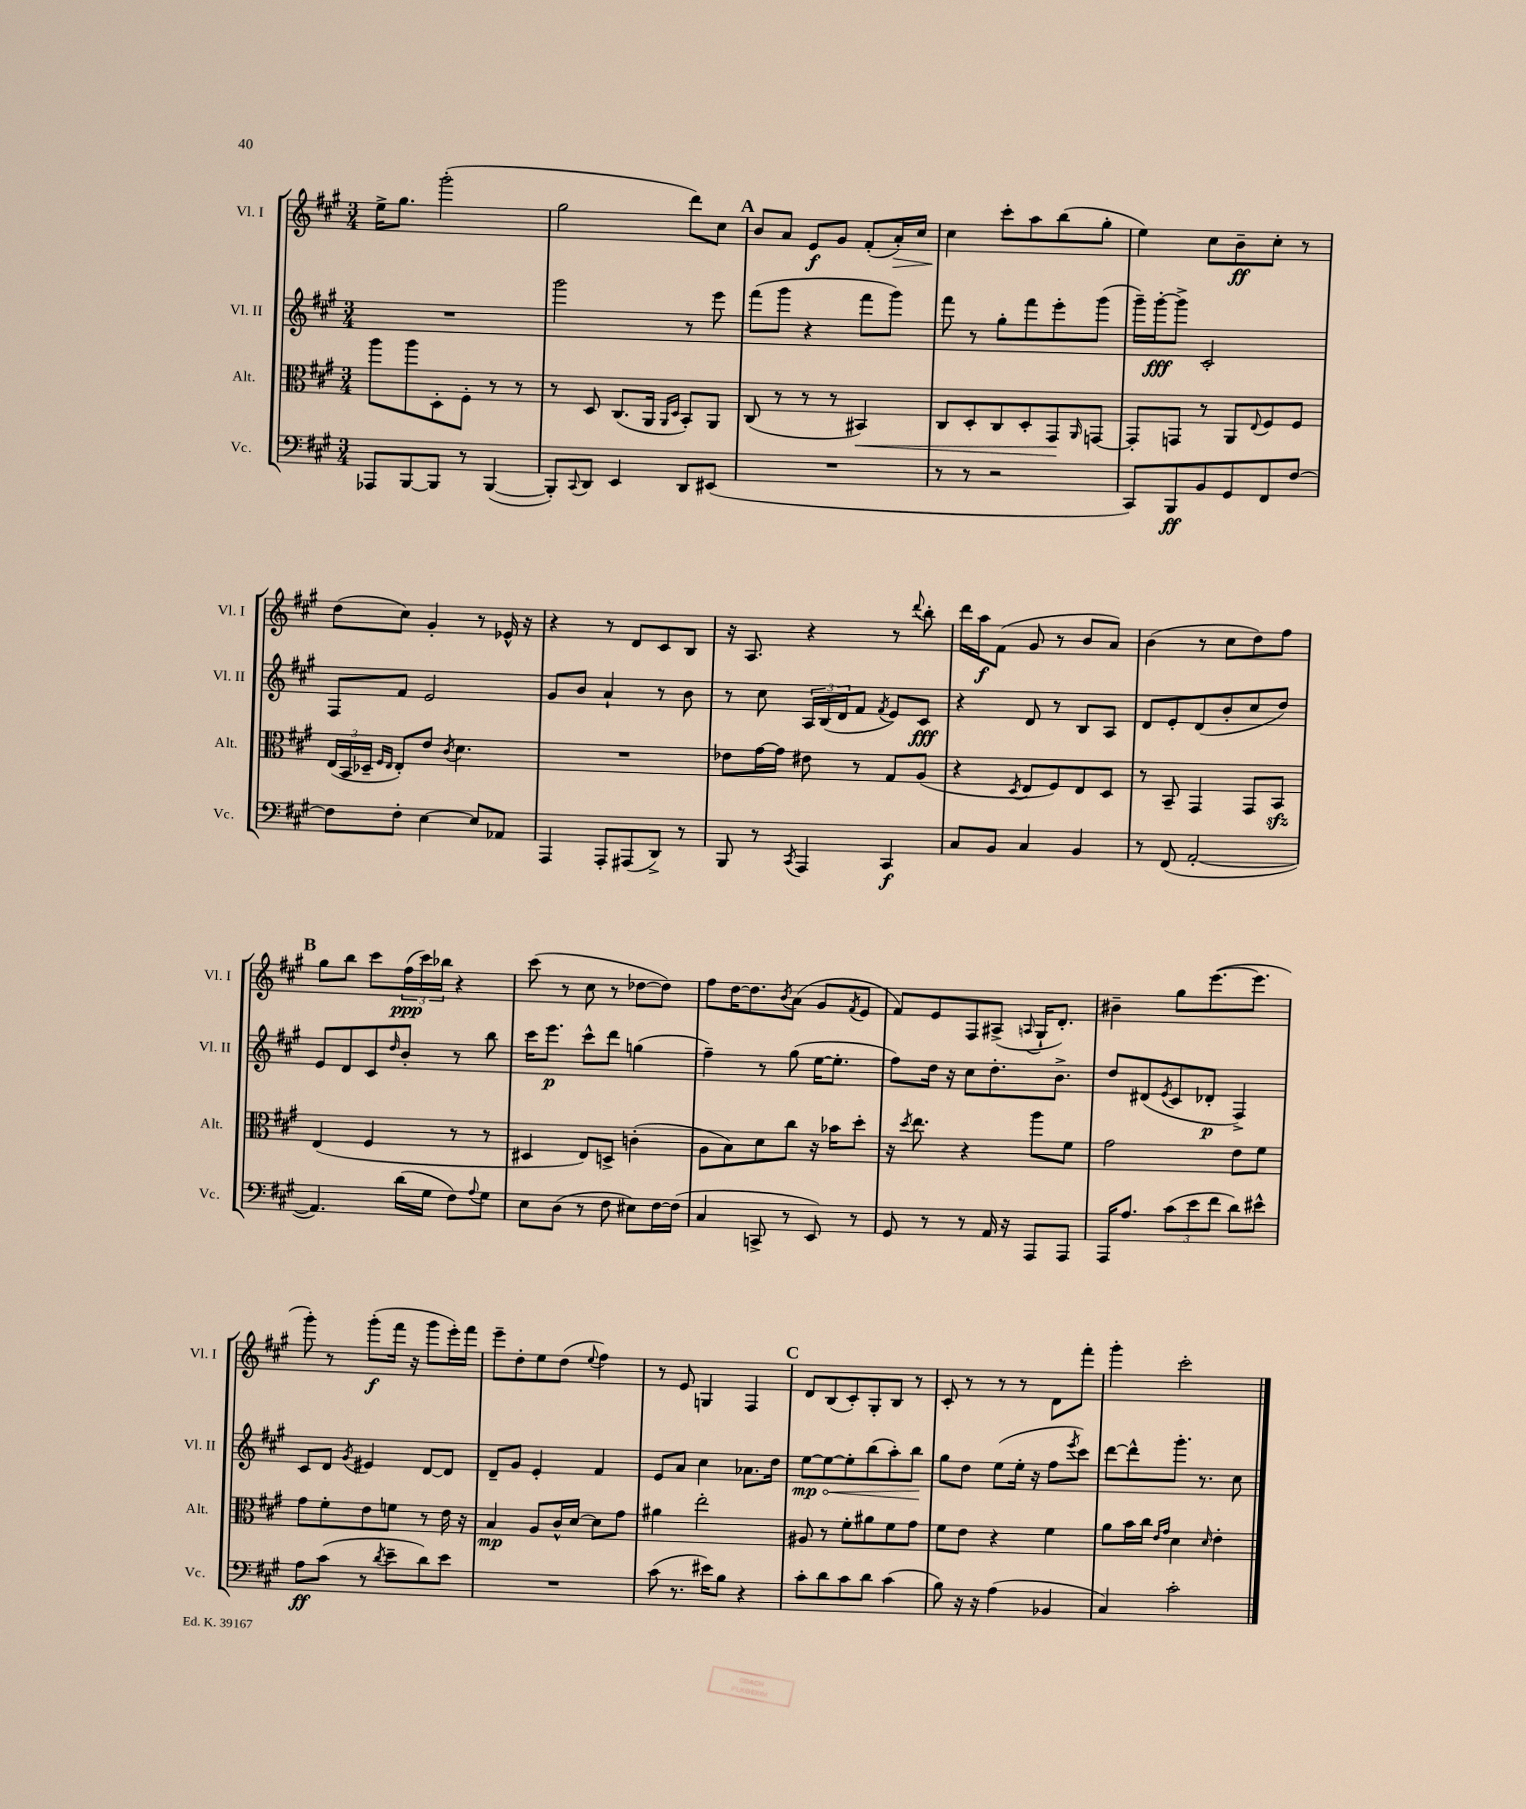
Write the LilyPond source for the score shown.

<<
\new StaffGroup <<
\new Staff = "s0" \with { instrumentName = "Vl. I" shortInstrumentName = "Vl. I" } {
    \clef treble \key a \major \numericTimeSignature \time 3/4
    e''16-> gis''8. gis'''2-.( |
    gis''2 d'''8) cis''8 |
    \mark \markup { \bold "A" } b'8 a'8 e'8\f gis'8 fis'8-.( a'16-.\>) cis''16 |
    cis''4\! cis'''8-. a''8 b''8( gis''8-. |
    e''4) cis''8 b'8--\ff cis''8-. r8 |
    d''8( cis''8) gis'4-. r8 ees'16-^ r16 |
    r4 r8 d'8 cis'8 b8 |
    r16 a8. r4 r8 \appoggiatura { d'''8 } b''8-. |
    d'''16 a''16\f fis'8( gis'8 r8 b'8 a'8) |
    b'4( r8 cis''8 d''8) fis''8 |
    \mark \markup { \bold "B" } gis''8 b''8 cis'''8 \tuplet 3/2 { fis''16\ppp( cis'''16) bes''16 } r4 |
    cis'''8( r8 cis''8 r8 des''8~ des''8) |
    fis''8 d''16~ d''8. \acciaccatura { b'8 } a'8( gis'8 \acciaccatura { fis'8 } e'8 |
    fis'8) e'8 fis8 ais8->( \appoggiatura { a8 } gis16-! d'8.-.) |
    bis'4-- gis''8 e'''8.~( e'''8. |
    gis'''8-.) r8 gis'''8-.\f( fis'''16 r16 gis'''8 e'''16-.) fis'''16 |
    e'''8-- d''8-. e''8 d''8( \appoggiatura { e''8 } fis''4) |
    r8 e'8 g4 fis4 |
    \mark \markup { \bold "C" } d'8 b8( cis'8-.) gis8-. b8 r8 |
    cis'8-. r8 r8 r8 d'8 fis'''8-. |
    gis'''4-. cis'''2-. \bar "|." |
}
\new Staff = "s1" \with { instrumentName = "Vl. II" shortInstrumentName = "Vl. II" } {
    \clef treble \key a \major \numericTimeSignature \time 3/4
    R2. |
    gis'''2 r8 e'''8 |
    \mark \markup { \bold "A" } fis'''8( gis'''8 r4 fis'''8 gis'''8) |
    fis'''8 r8 gis''8-. fis'''8 e'''8-. gis'''8( |
    gis'''16--) gis'''16~-.\fff gis'''8-> cis'2-. |
    fis8 fis'8 e'2 |
    gis'8 b'8 a'4-! r8 b'8 |
    r8 cis''8 \tuplet 3/2 { a16 b16( d'16 } fis'8 \acciaccatura { fis'8 } e'8) cis'8\fff |
    r4 d'8 r8 b8 a8 |
    d'8 e'8-. d'8( b'8-. cis''8 d''8) |
    \mark \markup { \bold "B" } e'8 d'8 cis'8 \grace { d''16 } b'8-. r8 b''8 |
    cis'''16 e'''8.\p cis'''8-^ d'''8 g''4( |
    fis''4--) r8 gis''8( e''16~ e''8.-. |
    fis''8) d''16 r16 cis''8 d''8.-. b'8.-> |
    d''8 dis'8( \acciaccatura { e'8 } cis'8 des'8-.\p fis4->) |
    cis'8 d'8 \acciaccatura { gis'8 } eis'4 d'8~ d'8 |
    d'8-- gis'8 e'4-. fis'4 |
    e'8 a'8 cis''4 aes'8. d''16 |
    \mark \markup { \bold "C" } \once \override Hairpin.circled-tip = ##t e''8~\mp\< e''8~ e''8-. b''8( a''8-.) b''8\! |
    gis''8 d''8 e''8( e''16-. r16 fis''8 \acciaccatura { e'''8 } cis'''8) |
    d'''8~ d'''8-^ gis'''8.-. r8. cis''8 \bar "|." |
}
\new Staff = "s2" \with { instrumentName = "Alt." shortInstrumentName = "Alt." } {
    \clef alto \key a \major \numericTimeSignature \time 3/4
    a''8 a''8 d8-. fis8-. r8 r8 |
    r8 d8 cis8.( a,16 \grace { a,16 d16 } b,8-.) a,8 |
    \mark \markup { \bold "A" } cis8( r8 r8 r8 bis,4\<) |
    cis8 d8-. cis8 d8-. gis,8\! \grace { a,16 } g,8~ |
    g,8-. g,8 r8 a,8 \appoggiatura { e8 } fis8 fis8 |
    \tuplet 3/2 { e16( b,16 des16-- } \grace { fis16 e16 } e8-.) e'8 \acciaccatura { cis'8 } d'4. |
    R2. |
    ees'8 gis'16~ gis'16 eis'8 r8 gis8 a8( |
    r4 \acciaccatura { d8 } e8 fis8) e8 d8 |
    r8 b,8-- gis,4 gis,8 b,8\sfz |
    \mark \markup { \bold "B" } e4( fis4 r8 r8 |
    dis4 e8) d8-> c'4-.( |
    a8 b8) d'8 cis''8 r16 bes'16 d''8-. |
    r16 \acciaccatura { d''8 } e''8. r4 a''8 fis'8 |
    gis'2 e'8 fis'8 |
    gis'8 fis'8-. e'8 f'8 r8 e'16 r16 |
    b4\mp a8 cis'16-^ d'16~ d'8 gis'8 |
    ais'4 e''2-. |
    \mark \markup { \bold "C" } ais8 r8 fis'8-. ais'8 fis'8 gis'8 |
    fis'8 e'8 r4 fis'4 |
    a'8 b'16 cis''16 \grace { e'16 gis'16 } d'4 \grace { d'16 } e'4-. \bar "|." |
}
\new Staff = "s3" \with { instrumentName = "Vc." shortInstrumentName = "Vc." } {
    \clef bass \key a \major \numericTimeSignature \time 3/4
    aes,,8 b,,8~ b,,8 r8 b,,4~( |
    b,,8-.) \appoggiatura { cis,8 } d,8 e,4 d,8 eis,8( |
    \mark \markup { \bold "A" } R2. |
    r8 r8 r2 |
    cis,8) b,,8\ff b,8 gis,8 fis,8 fis8~ |
    fis8 fis8-. e4~ e8 aes,8 |
    a,,4 a,,8-. ais,,8( d,8->) r8 |
    b,,8 r8 \acciaccatura { cis,8 } a,,4 cis,4\f |
    cis8 b,8 cis4 b,4 |
    r8 fis,8( a,2~-. |
    \mark \markup { \bold "B" } a,4.) d'16( gis16 fis8) \appoggiatura { a8 } gis8 |
    e8 d8( r8 fis8 eis8) fis16~ fis16( |
    cis4 c,8-> r8 e,8) r8 |
    gis,8 r8 r8 a,16 r16 a,,8 a,,8 |
    a,,16 a8. \tuplet 3/2 { cis'8( e'8 fis'8 } d'8) eis'8-^ |
    a8\ff cis'8( r8 \acciaccatura { d'8 } e'8-- d'8) e'8 |
    R2. |
    cis'8( r8. eis'16) b8 r4 |
    \mark \markup { \bold "C" } cis'8-. d'8 cis'8 d'8 cis'4( |
    b8) r16 r16 a4( bes,4 |
    cis4) cis'2-. \bar "|." |
}
>>
>>
\layout { \context { \Score \remove "Bar_number_engraver" } }
